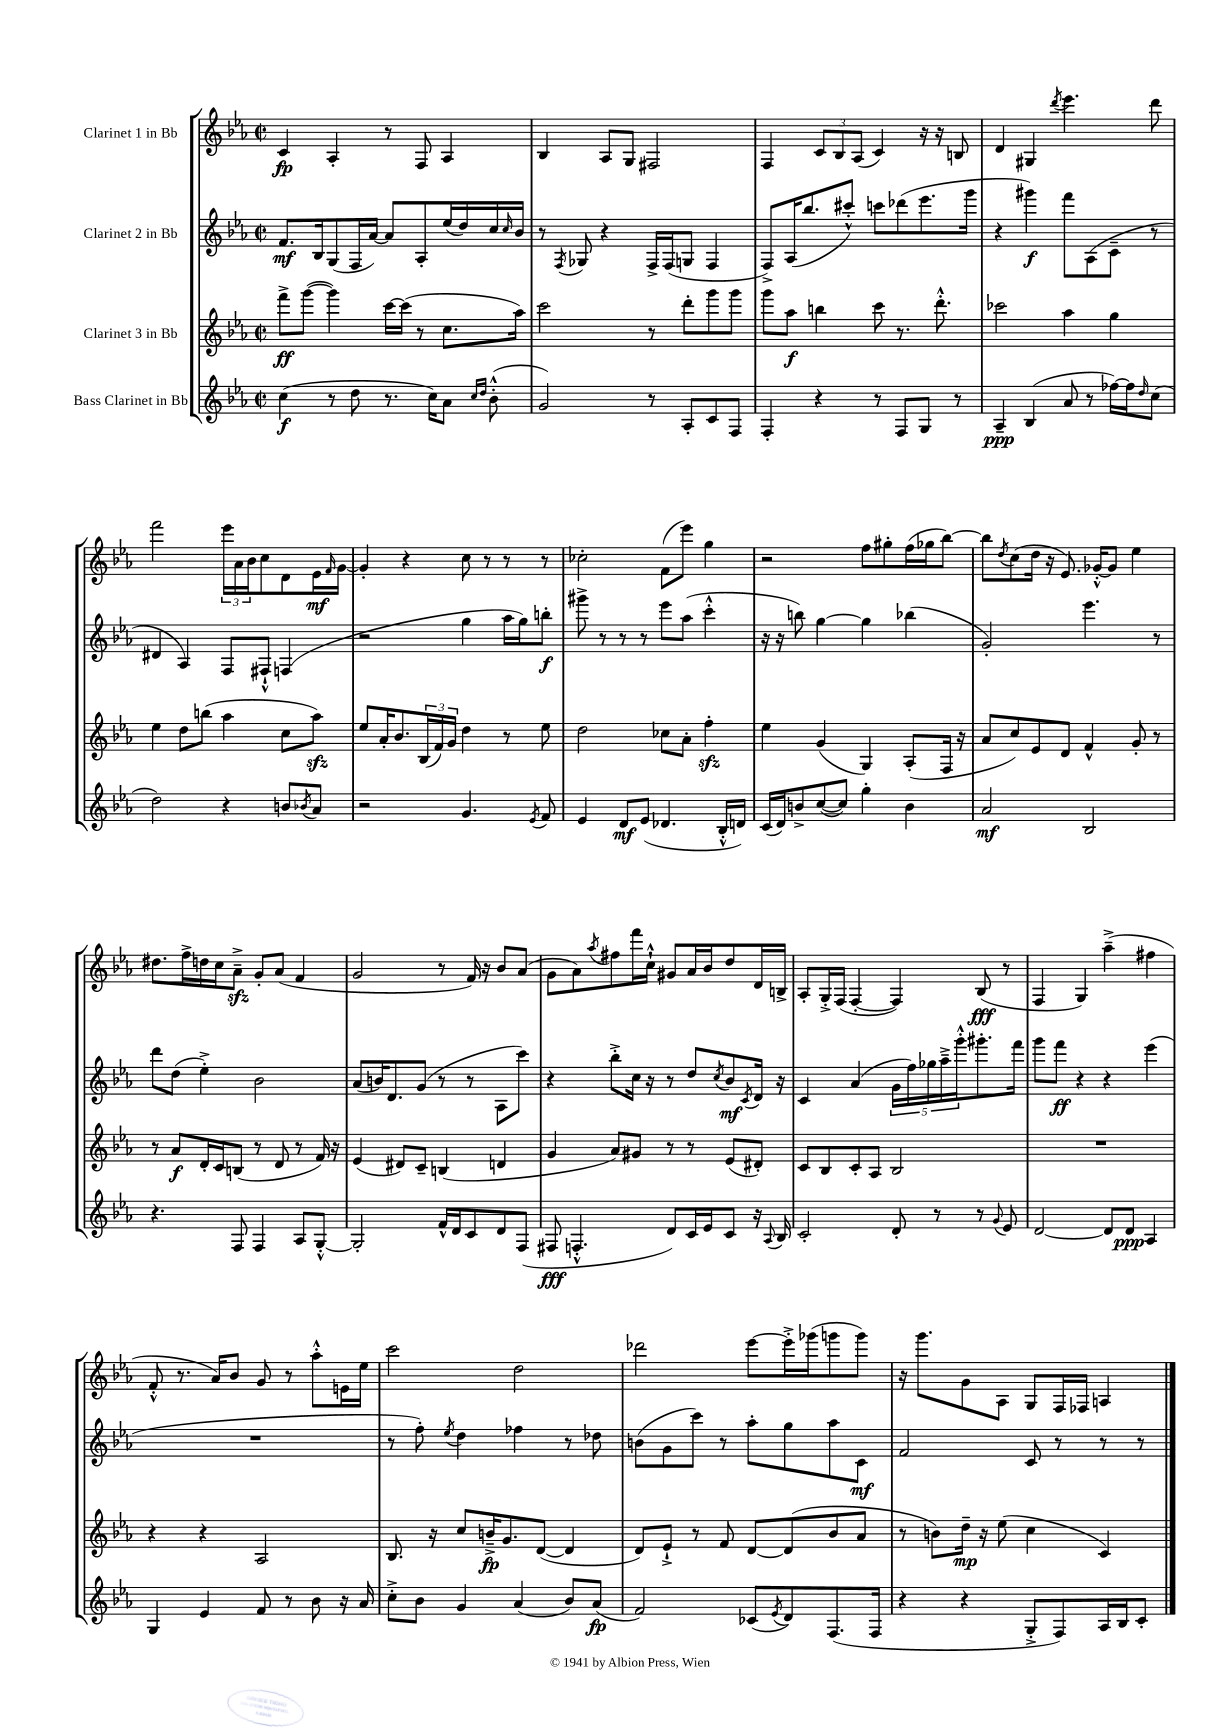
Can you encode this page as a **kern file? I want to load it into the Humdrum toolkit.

**kern	**dynam	**kern	**dynam	**kern	**dynam	**kern	**dynam
*part4	*part4	*part3	*part3	*part2	*part2	*part1	*part1
*staff4	*staff4	*staff3	*staff3	*staff2	*staff2	*staff1	*staff1
*I"Bass Clarinet in Bb	*	*I"Clarinet 3 in Bb	*	*I"Clarinet 2 in Bb	*	*I"Clarinet 1 in Bb	*
*clefG2	*	*clefG2	*	*clefG2	*	*clefG2	*
*k[b-e-a-]	*	*k[b-e-a-]	*	*k[b-e-a-]	*	*k[b-e-a-]	*
*M2/2	*	*M2/2	*	*M2/2	*	*M2/2	*
*met(c|)	*	*met(c|)	*	*met(c|)	*	*met(c|)	*
=1	=1	=1	=1	=1	=1	=1	=1
(4cc\	f	8fff^\L	ff	8.f/L	mf	4c/	fp
.	.	([8ggg\J	.	.	.	.	.
.	.	.	.	16B-/k	.	.	.
8r	.	4ggg\])	.	(8G/	.	4A-'/	.
8dd\	.	.	.	16F/L	.	.	.
.	.	.	.	[16a-/JJ)	.	.	.
8.r	.	[16ccc\LL	.	8a-/L]	.	8r	.
.	.	(16ccc\JJ]	.	.	.	.	.
.	.	8r	.	8A-'/	.	8F/	.
16cc\KL)	.	.	.	.	.	.	.
8a-\J	.	8.cc\L	.	(16ee-/L	.	4A-/	.
.	.	.	.	16dd/)	.	.	.
16qqcc/LL	.	.	.	.	.	.	.
16qqdd/JJ	.	.	.	.	.	.	.
(8b-'^^\	.	.	.	16cc/	.	.	.
.	.	.	.	16qqcc/	.	.	.
.	.	16aa-\Jk)	.	16b-/JJ	.	.	.
=2	=2	=2	=2	=2	=2	=2	=2
2g/)	.	2ccc\	.	8r	.	4B-/	.
.	.	.	.	8qF/	.	.	.
.	.	.	.	8G-X/	.	.	.
.	.	.	.	4r	.	8A-/L	.
.	.	.	.	.	.	8G/J	.
8r	.	8r	.	16F^/LL	.	2F#X/	.
.	.	.	.	(16F/J	.	.	.
8A-'/L	.	8ddd'\L	.	8Gn/J	.	.	.
8c/	.	8ggg\	.	4F/	.	.	.
8F/J	.	8ggg\J	.	.	.	.	.
=3	=3	=3	=3	=3	=3	=3	=3
4F'/	.	8ggg\L	.	8F^/L)	.	4F/	.
.	.	8aa-\J	f	(16A-/K	.	.	.
.	.	.	.	8.bb-/	.	.	.
4r	.	4bbn\	.	.	.	12c/L	.
.	.	.	.	.	.	12B-/	.
.	.	.	.	8ccc#X'^^/J)	.	.	.
.	.	.	.	.	.	(12A-/J	.
8r	.	8ccc\	.	8cccn\L	.	4c/)	.
8F/L	.	8.r	.	(8ddd-X\	.	.	.
8G/J	.	.	.	8.eee-\	.	16r	.
.	.	8.ddd'^^\	.	.	.	16r	.
8r	.	.	.	.	.	8Bn/	.
.	.	.	.	16ggg\Jk	.	.	.
=4	=4	=4	=4	=4	=4	=4	=4
4A-~/	ppp	2ccc-X\	.	4r	.	4d/	.
(4B-/	.	.	.	4ggg#X\)	f	4G#X/	.
.	.	.	.	.	.	8qddd/	.
8a-/	.	4aa-\	.	8fff\L	.	4.eee-\	.
8r	.	.	.	(8A-\	.	.	.
[16ff-X\LL)	.	4gg\	.	8c~\J	.	.	.
16ff-\J]	.	.	.	.	.	.	.
16qqdd/	.	.	.	.	.	.	.
(8cc\J	.	.	.	8r	.	8ddd\	.
!!LO:LB:g=z
=5	=5	=5	=5	=5	=5	=5	=5
2dd\)	.	4ee-\	.	4d#X/	.	2fff\	.
.	.	8dd\L	.	4A-/)	.	.	.
.	.	(8bbn\J	.	.	.	.	.
4r	.	4aa-\	.	8F/L	.	24eee-\LL	.
.	.	.	.	.	.	24a-\	.
.	.	.	.	.	.	24b-\J	.
.	.	.	.	8F#X`^^/J	.	8cc\	.
8bn/L	.	8cc\L	.	(4Fn/	.	8d\	.
8qb-X/	.	.	.	.	.	.	.
8a-/J	.	8aa-zz\J)	.	.	.	16e-\L	mf
.	.	.	.	.	.	16qqf/	.
.	.	.	.	.	.	[16g\JJ	.
=6	=6	=6	=6	=6	=6	=6	=6
2r	.	8ee-/L	.	2r	.	4g'/]	.
.	.	16a-'/K	.	.	.	.	.
.	.	8.b-/	.	.	.	.	.
.	.	.	.	.	.	4r	.
.	.	(24B-/L	.	.	.	.	.
.	.	24f/)	.	.	.	.	.
.	.	24g/JJ	.	.	.	.	.
4.g/	.	4dd\	.	4gg\	.	8cc\	.
.	.	.	.	.	.	8r	.
.	.	8r	.	16aa-\LL	.	8r	.
.	.	.	.	16gg\J)	.	.	.
8qe-/	.	.	.	.	.	.	.
8f/	.	8ee-\	.	8bbn'\J	f	8r	.
=7	=7	=7	=7	=7	=7	=7	=7
4e-/	.	2dd\	.	8ggg#X^\	.	2cc-X'\	.
.	.	.	.	8r	.	.	.
8d/L	mf	.	.	8r	.	.	.
(8e-/J	.	.	.	8r	.	.	.
4.d-X/	.	8cc-X\L	.	8eee-\L	.	(8f\L	.
.	.	8a-'\J	.	(8aa-\J	.	8eee-\J)	.
.	.	4ffzz'\	.	4ccc'^^\	.	4gg\	.
16B-'^^/LL	.	.	.	.	.	.	.
16dn/JJ)	.	.	.	.	.	.	.
=8	=8	=8	=8	=8	=8	=8	=8
(16c/LL	.	4ee-\	.	16r	.	2r	.
16d/J)	.	.	.	16r	.	.	.
8bn^/	.	.	.	8bbn\)	.	.	.
([8cc/	.	(4g/	.	[4gg\	.	.	.
8cc/J])	.	.	.	.	.	.	.
4gg'\	.	4G/)	.	4gg\]	.	8ff\L	.
.	.	.	.	.	.	8gg#X'\	.
4b\	.	(8A-'/L	.	(4bb-X\	.	(16ff\L	.
.	.	.	.	.	.	16gg-X\J	.
.	.	16F/Jk	.	.	.	[8bb-\J)	.
.	.	16r	.	.	.	.	.
=9	=9	=9	=9	=9	=9	=9	=9
2a-/	mf	8a-/L	.	2g'/)	.	8bb-\L]	.
.	.	.	.	.	.	8qdd/	.
.	.	8cc/)	.	.	.	(8cc\	.
.	.	8e-/	.	.	.	16dd\Jk	.
.	.	.	.	.	.	16r	.
.	.	8d/J	.	.	.	8.e-/)	.
2B-/	.	4f^^/	.	4.eee-\	.	.	.
.	.	.	.	.	.	[16g-X'^^/KL	.
.	.	.	.	.	.	8g-/J]	.
.	.	8g'/	.	.	.	4ee-\	.
.	.	8r	.	8r	.	.	.
!!LO:LB:g=z
=10	=10	=10	=10	=10	=10	=10	=10
4.r	.	8r	.	8ddd\L	.	8.dd#X\L	.
.	.	8a-/L	f	(8dd\J	.	.	.
.	.	.	.	.	.	16ff^\L	.
.	.	16d'/L	.	4ee-'^\)	.	16ddn\	.
.	.	16c/J	.	.	.	16cc\J	.
8F/	.	(8Bn/J	.	.	.	8a-zz~^\J	.
4F/	.	8r	.	2b-\	.	8g'/L	.
.	.	8d/	.	.	.	(8a-/J	.
8A-/L	.	8r	.	.	.	4f/	.
[8G'^^/J	.	16f/)	.	.	.	.	.
.	.	16r	.	.	.	.	.
=11	=11	=11	=11	=11	=11	=11	=11
2G'/]	.	(4e-/	.	(8a-/L	.	2g/	.
.	.	.	.	16bn/K)	.	.	.
.	.	.	.	8.d/	.	.	.
.	.	8d#X/L)	.	.	.	.	.
.	.	8c~/J	.	(8g/J	.	.	.
16f^^/LL	.	(4Bn/	.	8r	.	8r	.
16d/J	.	.	.	.	.	.	.
8c/	.	.	.	8r	.	16f/)	.
.	.	.	.	.	.	16r	.
8d/	.	4dn/	.	8A-\L	.	8b-/L	.
(8F/J	.	.	.	8ccc\J)	.	(8a-/J	.
=12	=12	=12	=12	=12	=12	=12	=12
8F#X/	fff	4g/	.	4r	.	8g\L	.
4.Fn'^^/	.	.	.	.	.	8a-\)	.
.	.	.	.	.	.	8qaa-/	.
.	.	8a-/L)	.	8bb-'^\L	.	8ff#X\	.
.	.	8g#X/J	.	16cc\Jk	.	16fff\L	.
.	.	.	.	16r	.	16cc`^^\JJ	.
8d/L)	.	8r	.	8r	.	8g#X/L	.
16c/L	.	8r	.	8dd/L	.	16a-/L	.
16e-/J	.	.	.	.	.	16b-/J	.
.	.	.	.	8qcc/	.	.	.
8c/J	.	(8e-/L	.	8b-/	mf	8dd/	.
.	.	.	.	8qc/	.	.	.
16r	.	8d#X'/J)	.	16d/Jk	.	16d/L	.
8qqA-/	.	.	.	.	.	.	.
16B-/	.	.	.	16r	.	16Bn^/JJ	.
=13	=13	=13	=13	=13	=13	=13	=13
2c'/	.	8c/L	.	4c/	.	8A-'/L	.
.	.	8B-/	.	.	.	16G'^/L	.
.	.	.	.	.	.	(16F/JJ	.
.	.	8c'/	.	(4a-/	.	[4F'/	.
.	.	8A-/J	.	.	.	.	.
8d'/	.	2B-/	.	20g\LL	.	4F/])	.
.	.	.	.	20ff\)	.	.	.
.	.	.	.	20gg-X\	.	.	.
8r	.	.	.	.	.	.	.
.	.	.	.	20aa-~^\	.	.	.
.	.	.	.	20ggg'^^\J	.	.	.
8r	.	.	.	8.ggg#X'\	.	(8B-/	fff
8qqg/	.	.	.	.	.	.	.
8e-/	.	.	.	.	.	8r	.
.	.	.	.	16fff\Jk	.	.	.
=14	=14	=14	=14	=14	=14	=14	=14
[2d/	.	1r	.	8ggg\L	.	4F/	.
.	.	.	.	8fff\J	ff	.	.
.	.	.	.	4r	.	4G/)	.
8d/L]	.	.	.	4r	.	(4aa-~^\	.
8d/J	ppp	.	.	.	.	.	.
4A-/	.	.	.	(4eee-\	.	4ff#X\	.
!!LO:LB:g=z
=15	=15	=15	=15	=15	=15	=15	=15
4G/	.	4r	.	1r	.	8f'^^/	.
.	.	.	.	.	.	8.r	.
4e-/	.	4r	.	.	.	.	.
.	.	.	.	.	.	16a-/KL)	.
.	.	.	.	.	.	8b-/J	.
8f/	.	2A-/	.	.	.	8g/	.
8r	.	.	.	.	.	8r	.
8b-\	.	.	.	.	.	8aa-'^^\L	.
16r	.	.	.	.	.	16en\L	.
16a-/	.	.	.	.	.	16ee-\JJ	.
=16	=16	=16	=16	=16	=16	=16	=16
8cc'^\L	.	8.B-/	.	8r	.	2ccc\	.
8b-\J	.	.	.	8ff'\)	.	.	.
.	.	16r	.	.	.	.	.
.	.	.	.	8qee-/	.	.	.
4g/	.	8cc/L	.	4dd\	.	.	.
.	.	16bn~^/K	fp	.	.	.	.
.	.	8.g/	.	.	.	.	.
(4a-/	.	.	.	4ff-X\	.	2dd\	.
.	.	([8d/J	.	.	.	.	.
8b-/L)	.	4d/]	.	8r	.	.	.
(8a-/J	fp	.	.	8dd-X\	.	.	.
=17	=17	=17	=17	=17	=17	=17	=17
2f/)	.	8d/L)	.	(8bn\L	.	2ddd-X\	.
.	.	8e-`^/J	.	8g\	.	.	.
.	.	8r	.	8ccc\J)	.	.	.
.	.	8f/	.	8r	.	.	.
(8c-X/L	.	[8d/L	.	8aa-'\L	.	[8eee-\L	.
8qe-/	.	.	.	.	.	.	.
8d/)	.	(8d/]	.	8gg\	.	16eee-'^\L]	.
.	.	.	.	.	.	(16ggg-X\J	.
(8.F/	.	8b-/	.	8aa-\	.	8gggn\	.
.	.	8a-/J	.	8c\J	mf	8ggg\J)	.
16F/Jk	.	.	.	.	.	.	.
=18	=18	=18	=18	=18	=18	=18	=18
4r	.	8r	.	2f/	.	16r	.
.	.	.	.	.	.	8.ggg\L	.
.	.	8bn\L)	.	.	.	.	.
4r	.	16dd~\Jk	mp	.	.	8g\	.
.	.	16r	.	.	.	.	.
.	.	(8ee-\	.	.	.	8A-\J	.
8G'^/L	.	4cc\	.	8c/	.	8G/L	.
8F/)	.	.	.	8r	.	16F/L	.
.	.	.	.	.	.	16F-X/JJ	.
16A-/L	.	4c/)	.	8r	.	4An/	.
16B-/J	.	.	.	.	.	.	.
8c'/J	.	.	.	8r	.	.	.
==	==	==	==	==	==	==	==
*-	*-	*-	*-	*-	*-	*-	*-
